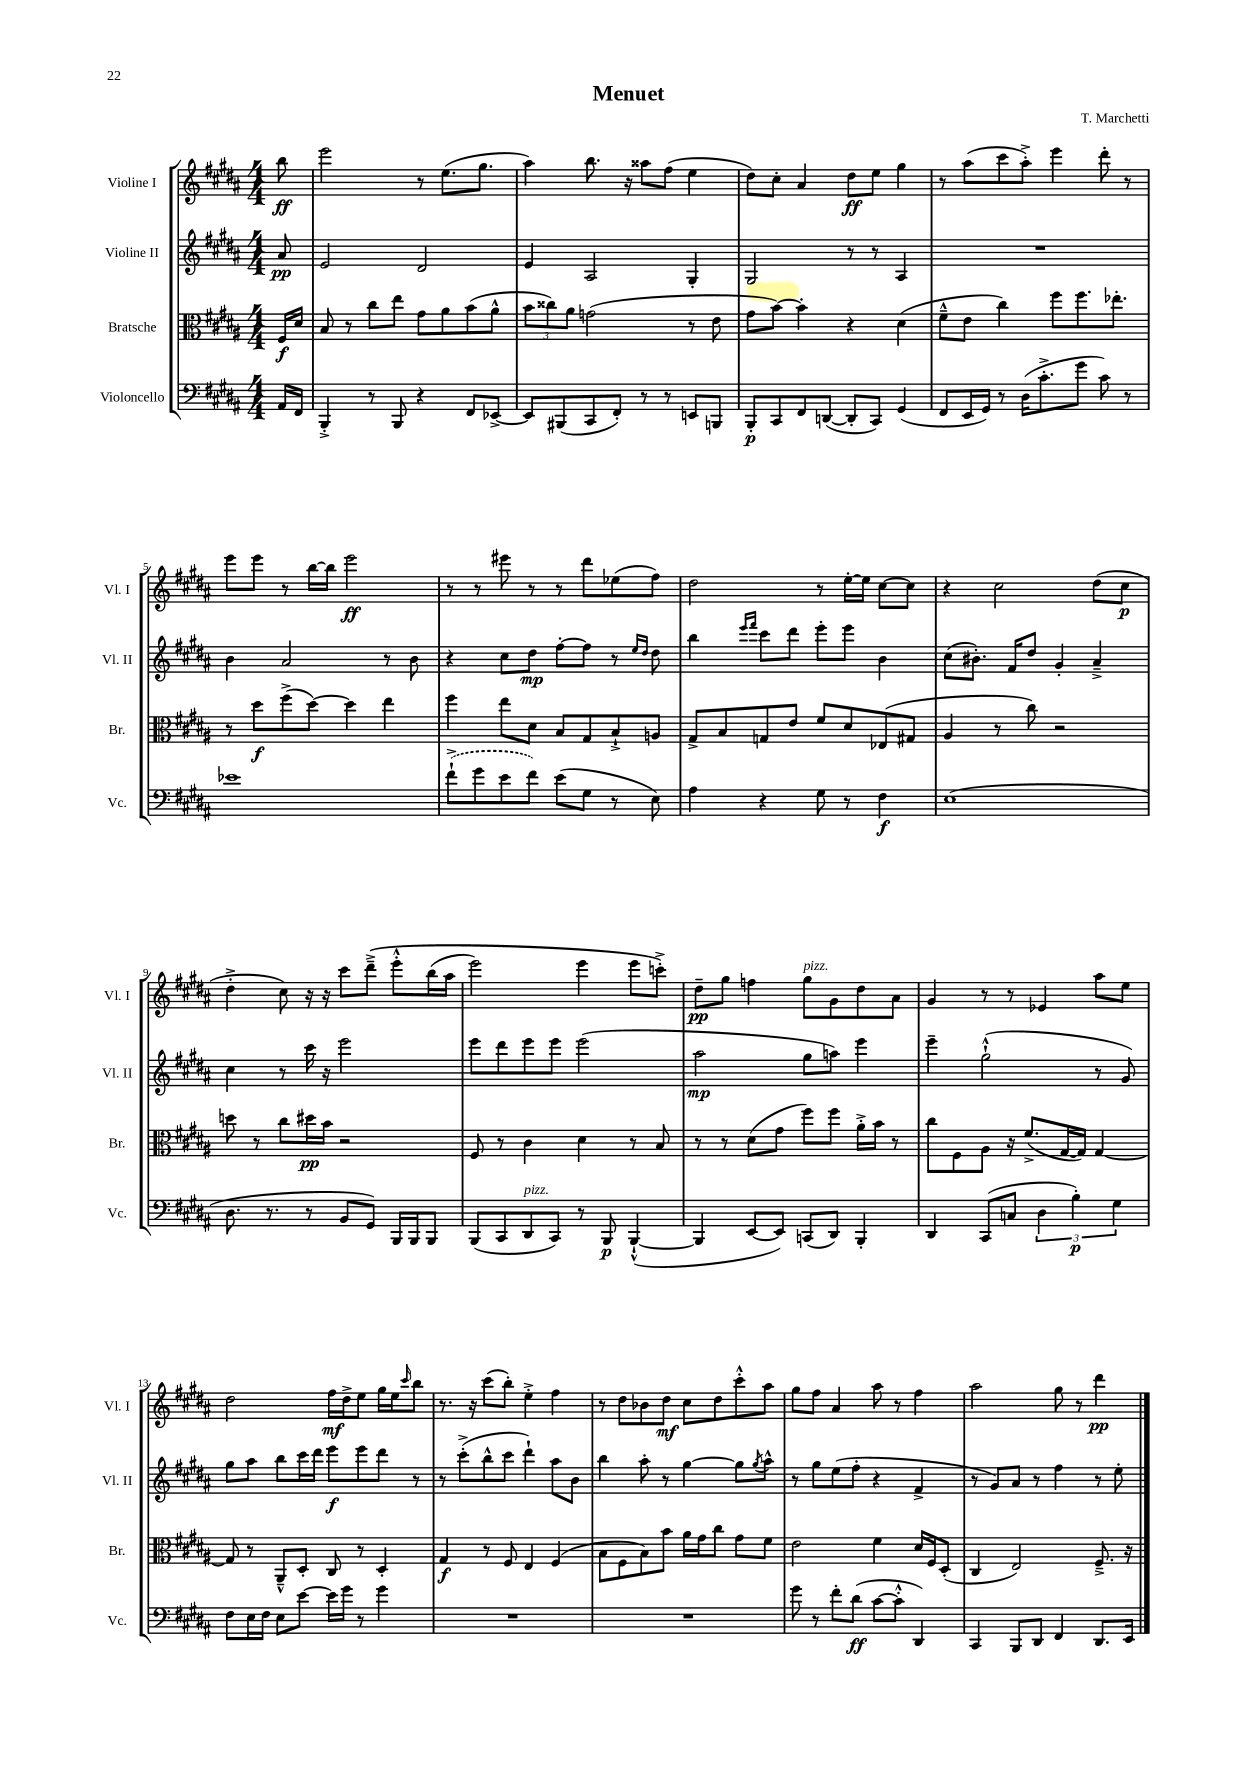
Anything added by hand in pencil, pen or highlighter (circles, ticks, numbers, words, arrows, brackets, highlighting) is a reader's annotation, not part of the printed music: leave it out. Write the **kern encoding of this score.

**kern	**dynam	**kern	**dynam	**kern	**dynam	**kern	**dynam
*part4	*part4	*part3	*part3	*part2	*part2	*part1	*part1
*staff4	*staff4	*staff3	*staff3	*staff2	*staff2	*staff1	*staff1
*I"Violoncello	*	*I"Bratsche	*	*I"Violine II	*	*I"Violine I	*
*I'Vc.	*	*I'Br.	*	*I'Vl. II	*	*I'Vl. I	*
*clefF4	*	*clefC3	*	*clefG2	*	*clefG2	*
*k[f#c#g#d#a#]	*	*k[f#c#g#d#a#]	*	*k[f#c#g#d#a#]	*	*k[f#c#g#d#a#]	*
*M4/4	*	*M4/4	*	*M4/4	*	*M4/4	*
=	=	=	=	=	=	=	=
16AA#/LL	.	16F#/LL	f	8a#/	pp	8bb\	ff
16FF#/JJ	.	16d#/JJ	.	.	.	.	.
=1	=1	=1	=1	=1	=1	=1	=1
4BBB'^/	.	8B/	.	2e/	.	2eee\	.
.	.	8r	.	.	.	.	.
8r	.	8cc#\L	.	.	.	.	.
8BBB/	.	8ee\J	.	.	.	.	.
4r	.	8g#\L	.	2d#/	.	8r	.
.	.	8a#\	.	.	.	(8.ee\L	.
8FF#/L	.	(8b\	.	.	.	.	.
.	.	.	.	.	.	8.gg#\J	.
[8EE-X^/J	.	8a#^^\J	.	.	.	.	.
=2	=2	=2	=2	=2	=2	=2	=2
8EE-/L]	.	12b\L	.	4e/	.	4aa#\)	.
.	.	12cc##X\)	.	.	.	.	.
(8BBB#X/	.	.	.	.	.	.	.
.	.	12a#\J	.	.	.	.	.
8CC#/	.	(2gn\	.	2A#/	.	8.bb\	.
8FF#'/J)	.	.	.	.	.	.	.
.	.	.	.	.	.	16r	.
8r	.	.	.	.	.	8aa##X\L	.
8r	.	.	.	.	.	(8ff#\J	.
8EEn/L	.	8r	.	4G#'/	.	4ee\	.
8BBBn/J	.	8e\	.	.	.	.	.
=3	=3	=3	=3	=3	=3	=3	=3
8BBB'/L	p	8g#\L	.	2G#/	.	8dd#\L)	.
8CC#/	.	[8b\J)	.	.	.	8cc#'\J	.
8FF#/	.	4b'\]	.	.	.	4a#/	.
([8DDn/J	.	.	.	.	.	.	.
8DD'/L]	.	4r	.	8r	.	8dd#\L	ff
8CC#/J)	.	.	.	8r	.	8ee\J	.
(4GG#/	.	(4d#\	.	4A#/	.	4gg#\	.
=4	=4	=4	=4	=4	=4	=4	=4
8FF#/L	.	8f#~^^\L	.	1r	.	8r	.
16EE/L	.	8e\J	.	.	.	(8aa#\L	.
16GG#/JJ)	.	.	.	.	.	.	.
8r	.	4cc#\)	.	.	.	8ccc#\	.
(16D#\KL	.	.	.	.	.	8aa#'^\J)	.
8.c#'^\	.	.	.	.	.	.	.
.	.	8ff#\L	.	.	.	4eee\	.
8g#\J	.	8.ff#\	.	.	.	.	.
8c#\)	.	.	.	.	.	8ddd#'\	.
.	.	8.ee-X'\J	.	.	.	.	.
8r	.	.	.	.	.	8r	.
!!LO:LB:g=z
=5	=5	=5	=5	=5	=5	=5	=5
1e-X	.	8r	.	4b\	.	8eee\L	.
.	.	8dd#\L	f	.	.	8eee\J	.
.	.	(8ff#^\	.	2a#/	.	8r	.
.	.	[8dd#\J)	.	.	.	[16bb\LL	.
.	.	.	.	.	.	16bb\JJ]	.
.	.	4dd#\]	.	.	.	2eee\	ff
.	.	4ee\	.	8r	.	.	.
.	.	.	.	8b\	.	.	.
=6	=6	=6	=6	=6	=6	=6	=6
(8f#`^\L	.	4ff#\	.	4r	.	8r	.
8g#\	.	.	.	.	.	8r	.
8e\	.	8ee\L	.	8cc#\L	.	8eee#X\	.
8f#\J)	.	8d#\J	.	8dd#\J	mp	8r	.
(8e\L	.	8B/L	.	[8ff#'\L	.	8r	.
8G#\J	.	8G#/	.	8ff#\J]	.	8ddd#\L	.
8r	.	8B`^/	.	8r	.	(8ee-X\	.
.	.	.	.	16qqee/LL	.	.	.
.	.	.	.	16qqdd#/JJ	.	.	.
8E\)	.	8An/J	.	8dd#\	.	8ff#\J)	.
=7	=7	=7	=7	=7	=7	=7	=7
4A#\	.	8G#^/L	.	4bb\	.	2dd#\	.
.	.	8B/	.	.	.	.	.
.	.	.	.	16qqeee/LL	.	.	.
.	.	.	.	16qqfff#/JJ	.	.	.
4r	.	8Gn/	.	8ccc#\L	.	.	.
.	.	8e/J	.	8ddd#\J	.	.	.
8G#\	.	8f#/L	.	8eee'\L	.	8r	.
8r	.	8d#/	.	8eee\J	.	[16ee'\LL	.
.	.	.	.	.	.	16ee\JJ]	.
4F#\	f	(8E-X/	.	4b\	.	[8cc#\L	.
.	.	8G#X/J	.	.	.	8cc#\J]	.
=8	=8	=8	=8	=8	=8	=8	=8
(1E	.	4A#/	.	(8cc#\L	.	4r	.
.	.	.	.	8.b#X'\J)	.	.	.
.	.	8r	.	.	.	2cc#\	.
.	.	.	.	16f#/KL	.	.	.
.	.	8cc#\)	.	8dd#/J	.	.	.
.	.	2r	.	4g#'/	.	.	.
.	.	.	.	4a#~^/	.	(8dd#\L	.
.	.	.	.	.	.	8cc#\J	p
!!LO:LB:g=z
=9	=9	=9	=9	=9	=9	=9	=9
8.D#\	.	8ddn\	.	4cc#\	.	4dd#'^\	.
.	.	8r	.	.	.	.	.
8.r	.	.	.	.	.	.	.
.	.	8cc#\L	.	8r	.	8cc#\)	.
8r	.	16dd#X\L	pp	16ccc#\	.	16r	.
.	.	16b\JJ	.	16r	.	16r	.
8BB/L	.	2r	.	2eee\	.	8ccc#\L	.
8GG#/J)	.	.	.	.	.	(8ddd#~^\J	.
16BBB/LL	.	.	.	.	.	8eee'^^\L	.
16BBB/J	.	.	.	.	.	.	.
8BBB/J	.	.	.	.	.	(16bb\L	.
.	.	.	.	.	.	16aa#\JJ	.
=10	=10	=10	=10	=10	=10	=10	=10
(8BBB/L	.	8F#/	.	8eee\L	.	2eee\)	.
8CC#/	.	8r	.	8ddd#\	.	.	.
!LO:TX:a:i:t=pizz.	!	!	!	!	!	!	!
8DD#/	.	4c#\	.	8eee\	.	.	.
8CC#/J)	.	.	.	8eee\J	.	.	.
8r	.	4d#\	.	(2eee\	.	4eee\	.
8BBB/	p	.	.	.	.	.	.
([4BBB`^^/	.	8r	.	.	.	8eee\L	.
.	.	8B/	.	.	.	8cccn'^\J)	.
=11	=11	=11	=11	=11	=11	=11	=11
4BBB/]	.	8r	.	2aa#\	mp	8dd#~\L	pp
.	.	8r	.	.	.	8gg#\J	.
[8EE/L	.	(8d#\L	.	.	.	4ffn\	.
8EE/J])	.	8g#\J	.	.	.	.	.
!	!	!	!	!	!	!LO:TX:a:i:t=pizz.	!
(8CCn/L	.	8ff#\L)	.	8gg#\L	.	8gg#\L	.
8DD#/J)	.	8ff#\J	.	8aan\J)	.	8g#\	.
4BBB'/	.	16a#'^\LL	.	4eee\	.	8dd#\	.
.	.	16b\JJ	.	.	.	.	.
.	.	8r	.	.	.	8a#\J	.
=12	=12	=12	=12	=12	=12	=12	=12
4DD#/	.	8cc#\L	.	4eee~\	.	4g#/	.
.	.	8F#\	.	.	.	.	.
(8CC#/L	.	8A#\J	.	(2gg#`^^\	.	8r	.
8Cn/J	.	16r	.	.	.	8r	.
.	.	(8.f#^/L	.	.	.	.	.
6D#\	.	.	.	.	.	4e-X/	.
.	.	[16G#/L	.	.	.	.	.
6B'\)	p	.	.	.	.	.	.
.	.	16G#/JJ])	.	.	.	.	.
.	.	[4G#/	.	8r	.	8aa#\L	.
6G#\	.	.	.	.	.	.	.
.	.	.	.	8g#/)	.	8ee\J	.
!!LO:LB:g=z
=13	=13	=13	=13	=13	=13	=13	=13
8F#\L	.	8G#/]	.	8gg#\L	.	2dd#\	.
16E\L	.	8r	.	8aa#\J	.	.	.
16F#\JJ	.	.	.	.	.	.	.
8E\L	.	8AA#~^^/L	.	8bb\L	.	.	.
[8e\J	.	8D#'/J	.	16ccc#\L	.	.	.
.	.	.	.	16ddd#\JJ	.	.	.
16e\LL]	.	8C#/	.	8eee\L	f	16ff#\LL	mf
16g#\JJ	.	.	.	.	.	16dd#^\J	.
8r	.	8r	.	8eee\	.	8ee\J	.
4g#\	.	4D#'/	.	8ddd#\J	.	16gg#\LL	.
.	.	.	.	.	.	16ee\J	.
.	.	.	.	.	.	16qqccc#/	.
.	.	.	.	8r	.	8bb\J	.
=14	=14	=14	=14	=14	=14	=14	=14
1r	.	4G#/	f	8r	.	8.r	.
.	.	.	.	(8ccc#'^\L	.	.	.
.	.	.	.	.	.	16r	.
.	.	8r	.	8bb^^\	.	(8ccc#\L	.
.	.	8F#/	.	8ccc#\J	.	8bb'\J)	.
.	.	4E/	.	4ddd#`\)	.	4ee'^\	.
.	.	(4F#/	.	8aa#\L	.	4ff#\	.
.	.	.	.	8b\J	.	.	.
=15	=15	=15	=15	=15	=15	=15	=15
1r	.	8B\L	.	4bb\	.	8r	.
.	.	8F#\	.	.	.	8dd#\L	.
.	.	8B\)	.	8aa#'\	.	8b-X\	.
.	.	8b\J	.	8r	.	8dd#\J	mf
.	.	16a#\LL	.	[4gg#\	.	8cc#\L	.
.	.	16g#\J	.	.	.	.	.
.	.	8cc#\J	.	.	.	8dd#\	.
.	.	8g#\L	.	8gg#\L]	.	8ccc#'^^\	.
.	.	.	.	8qgg#/	.	.	.
.	.	8f#\J	.	8aa#^^\J	.	8aa#\J	.
=16	=16	=16	=16	=16	=16	=16	=16
8g#\	.	2e\	.	8r	.	8gg#\L	.
8r	.	.	.	8gg#\L	.	8ff#\J	.
8f#'\L	.	.	.	(8ee\	.	4a#/	.
(8d#\J	ff	.	.	8ff#'\J	.	.	.
[8c#\L	.	4f#\	.	4r	.	8aa#\	.
8c#'^^\J]	.	.	.	.	.	8r	.
4DD#/)	.	16d#/LL	.	4f#^/	.	4ff#\	.
.	.	16F#/J	.	.	.	.	.
.	.	(8D#'/J	.	.	.	.	.
=17	=17	=17	=17	=17	=17	=17	=17
4CC#/	.	4C#/	.	8r	.	2aa#\	.
.	.	.	.	8g#/L)	.	.	.
8BBB/L	.	2E/)	.	8a#/J	.	.	.
8DD#/J	.	.	.	8r	.	.	.
4FF#/	.	.	.	4ff#\	.	8gg#\	.
.	.	.	.	.	.	8r	.
8.DD#/L	.	8.F#~^/	.	8r	.	4ddd#\	pp
.	.	.	.	8ee'\	.	.	.
16EE/Jk	.	16r	.	.	.	.	.
==	==	==	==	==	==	==	==
*-	*-	*-	*-	*-	*-	*-	*-
